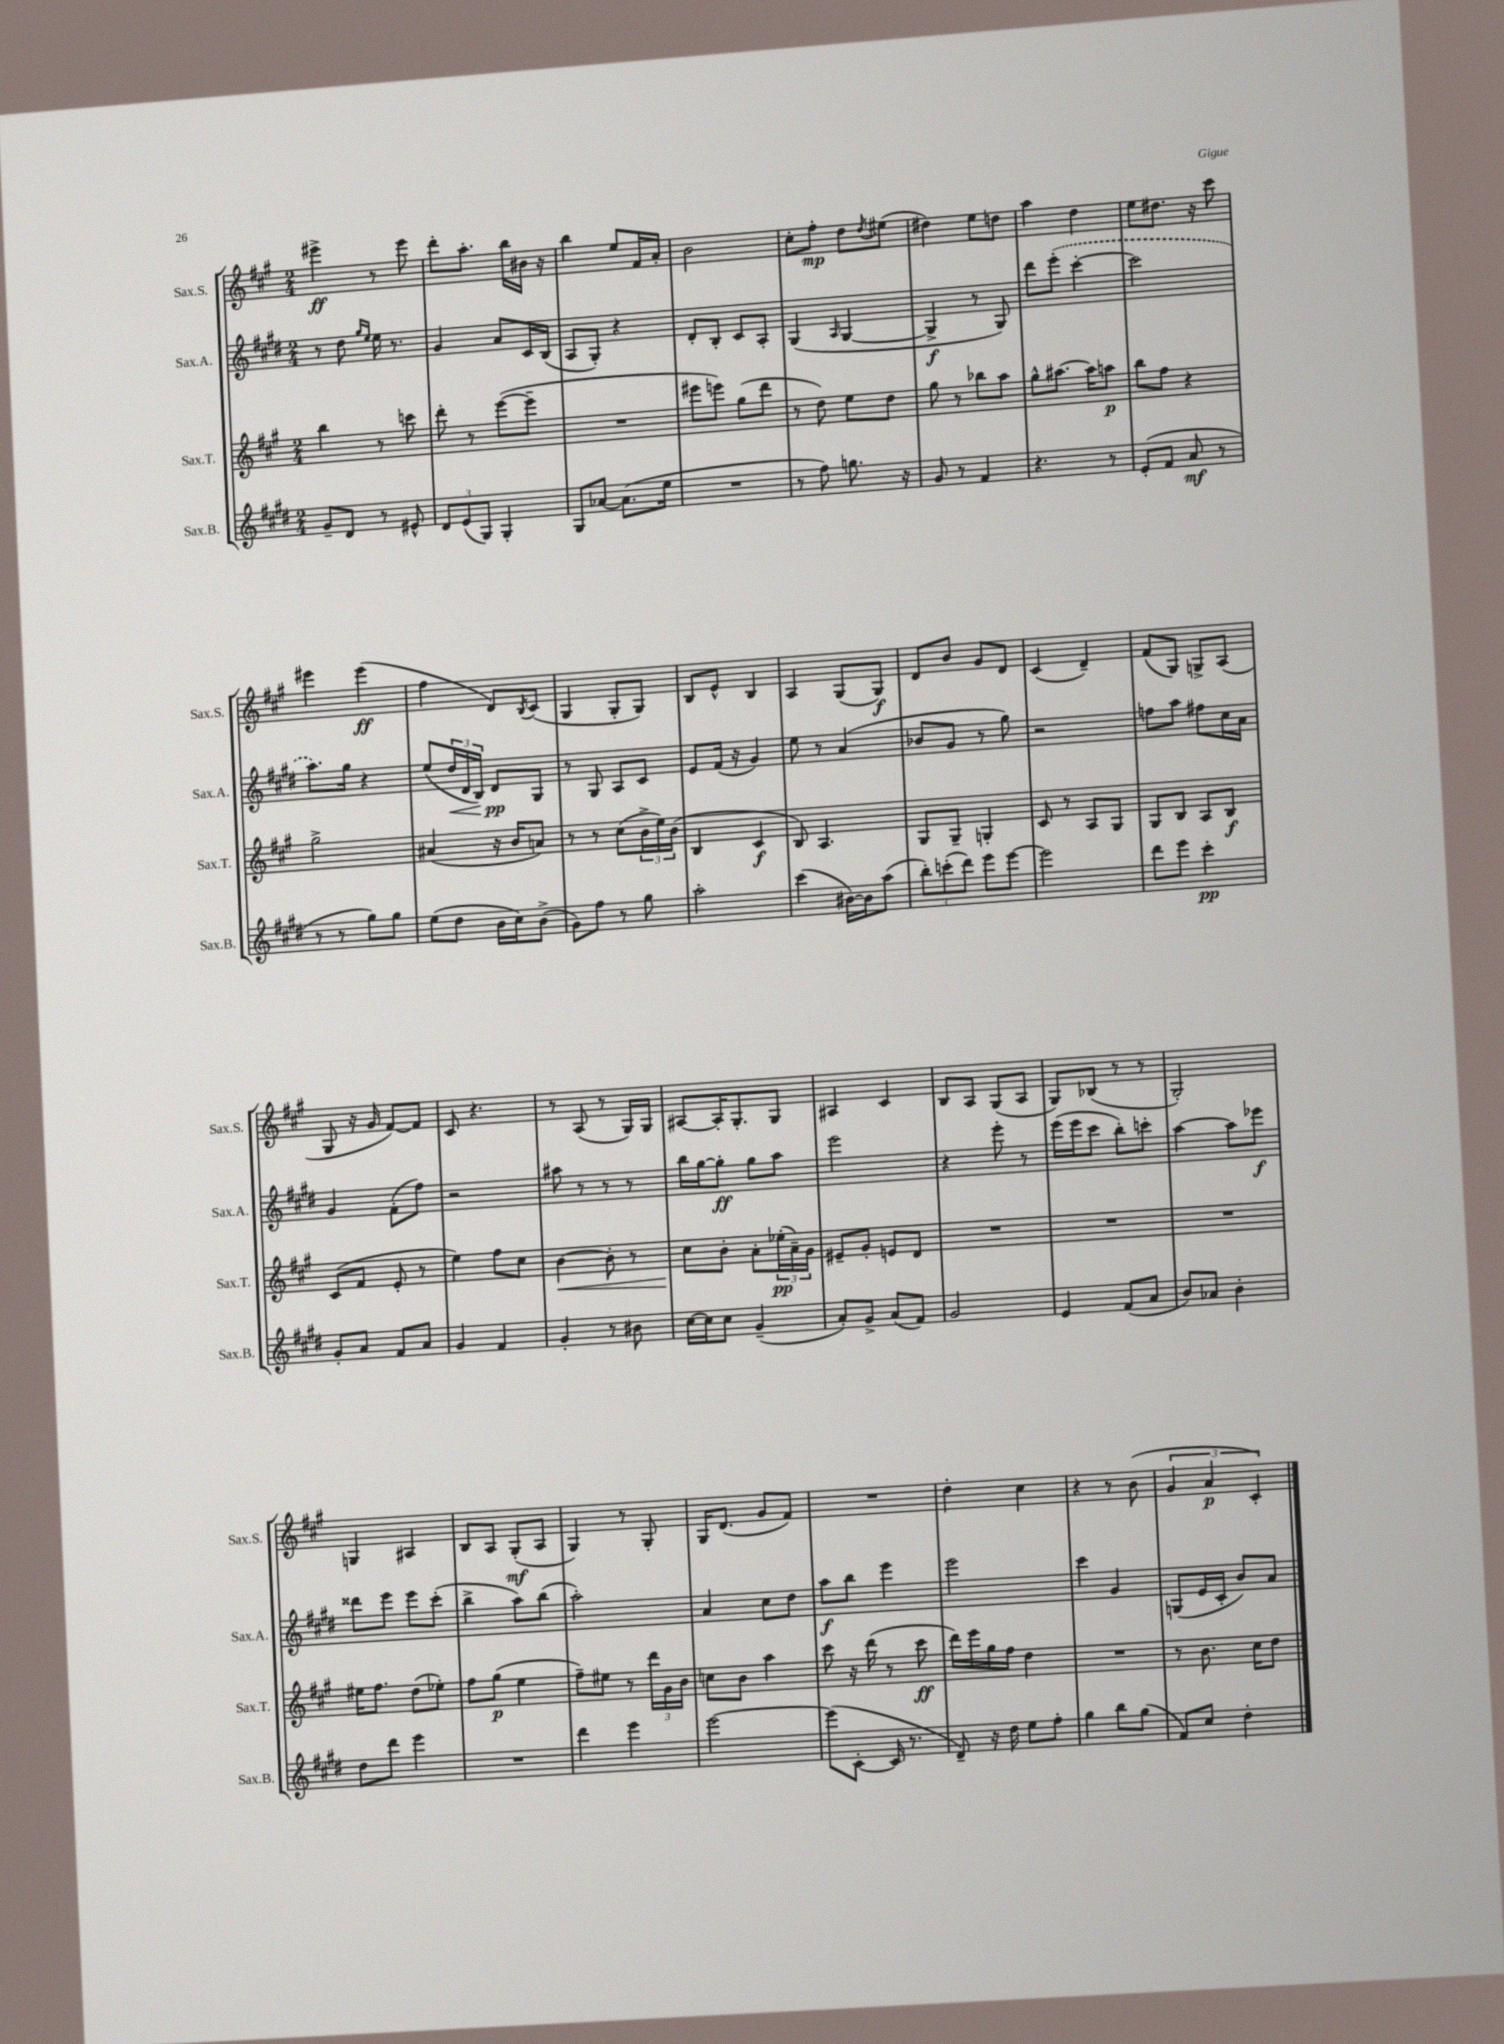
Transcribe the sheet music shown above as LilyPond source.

<<
\new StaffGroup <<
\new Staff = "s0" \with { instrumentName = "Sax.S." shortInstrumentName = "Sax.S." } {
    \clef treble \key a \major \numericTimeSignature \time 2/4
    eis'''4->\ff r8 eis'''8 |
    d'''8-. a''8.-. b''16 bis'16 r16 |
    b''4 e''8 fis'16 a'16-. |
    b'2 |
    cis''8-. fis''8-.\mp d''8 \acciaccatura { d''8 } eis''8( |
    dis''4) e''8 d''8 |
    a''4 d''4 |
    e''8 dis''8. r16 cis'''8 |
    eis'''4 eis'''4\ff( |
    fis''4 d'8) \acciaccatura { b8 } cis'8( |
    gis4 gis8-. gis8) |
    b8 e'8-^ b4 |
    a4 gis8( gis8\f) |
    d'8 b'8 gis'8 d'8 |
    cis'4( d'4--) |
    fis'8( gis8) g8-> a8( |
    gis8 r16 gis'16 fis'8~) fis'8 |
    cis'8 r4. |
    r8 a8( r8 gis16) gis16 |
    ais8~ ais16-. gis8.-. gis8 |
    ais4 cis'4 |
    b8 a8 gis8( a8 |
    gis8) bes8( r8 r8 |
    gis2-.) |
    g4 ais4 |
    b8 a8 gis8-.\mf( a8 |
    gis4) r8 gis8-. |
    gis16 d'8.( gis'8 fis'8) |
    R2 |
    d''4-. cis''4 |
    r4 r8 b'8( |
    \tuplet 3/2 { gis'4 a'4\p cis'4-.) } \bar "|." |
}
\new Staff = "s1" \with { instrumentName = "Sax.A." shortInstrumentName = "Sax.A." } {
    \clef treble \key e \major \numericTimeSignature \time 2/4
    r8 dis''8 \grace { gis''16 e''16 } e''16 r8. |
    gis'4 a'8 cis'16 b16( |
    a8 gis8-.) r4 |
    dis'8-. b8-. cis'8 a8-. |
    gis4( \grace { a16 } gis4~ |
    gis4->\f r8 gis8) |
    dis'''8 \once \slurDashed e'''8-.( cis'''4~-. |
    cis'''2 |
    a''8.) gis''16 r4 |
    e''8( \tuplet 3/2 { dis''16\< dis'16 b16) } dis'8\pp\! gis8 |
    r8 gis8 a8 cis'8 |
    e'8 fis'16( r16 gis'4) |
    e''8 r8 a'4( |
    bes'8 gis'8 r8 gis''8) |
    r2 |
    f''8 a''8 fis''8 cis''16 a'16 |
    gis'4 fis'8-.( fis''8) |
    r2 |
    ais''8 r8 r8 r8 |
    b''16 gis''16~ gis''8-.\ff gis''8 a''8 |
    e'''2 |
    r4 e'''8-. r8 |
    e'''16( e'''16 cis'''8 b''8-.) c'''8-. |
    a''4~ a''8 ees'''8\f |
    disis'''8 e'''8 e'''8 cis'''8-.( |
    b''4-> a''8) b''8( |
    a''2-.) |
    a'4 cis''8 dis''8 |
    a''8\f b''8 e'''4 |
    e'''2 |
    cis'''4 gis'4 |
    g8( e'16 cis'16-. b'8) a'8 \bar "|." |
}
\new Staff = "s2" \with { instrumentName = "Sax.T." shortInstrumentName = "Sax.T." } {
    \clef treble \key a \major \numericTimeSignature \time 2/4
    b''4 r8 c'''8 |
    d'''8-. r8 e'''8~( e'''8-- |
    R2 |
    eis'''8 e'''8) gis''8( d'''8 |
    r8 d''8) e''8 d''8 |
    gis''8 r8 bes''8 a''8 |
    gis''8-^ ais''8.~ ais''16 a''8\p |
    b''8 fis''8 r4 |
    gis''2-> |
    ais'4( r16 b'16 a'8) |
    r8 r8 cis''8( \tuplet 3/2 { b'16-> e''16) b'16( } |
    b4 cis'4\f |
    b8) a4. |
    gis8 gis8-- g4-. |
    cis'8 r8 a8 gis8 |
    gis8 b8 a8 b8\f |
    cis'8( fis'8 e'8-. r8 |
    e''4) fis''8 cis''8 |
    b'4~\< b'8-. r8 |
    cis''8\! b'8-. a'8-. \tuplet 3/2 { ees''16-.\pp( a'16--) gis'16 } |
    eis'8-- gis'8-. e'8 d'8 |
    R2 |
    R2 |
    R2 |
    eis''16 fis''8. d''8( ees''8-.) |
    fis''8 gis''8\p( e''4 |
    fis''8--) eis''8 r8 \tuplet 3/2 { d'''16 gis'16 b'16 } |
    c''8 b'8 a''4 |
    cis'''8 r16 d'''16( r8 cis'''8\ff |
    d'''16) e'''16 gis''16 fis''16 d''4 |
    R2 |
    r8 b'8. cis''16 d''8 \bar "|." |
}
\new Staff = "s3" \with { instrumentName = "Sax.B." shortInstrumentName = "Sax.B." } {
    \clef treble \key e \major \numericTimeSignature \time 2/4
    gis'8-- dis'8 r8 eis'8-^ |
    \tuplet 3/2 { dis'8 e'8( gis8) } gis4-. |
    gis8 aes'8~ aes'8.( e''16 |
    R2 |
    r8 fis''8) g''8. r16 |
    gis'8 r8 fis'4 |
    r4. r8 |
    e'8-.( fis'8 a'8\mf r8 |
    r8 r8 gis''8) gis''8 |
    e''8( dis''8 b'16 cis''16) b'8->( |
    gis'8) fis''8 r8 gis''8 |
    a''2-. |
    cis'''4( bis'16~) bis'16 a''8( |
    \tuplet 3/2 { b''8-.) c'''8-.( dis'''8) } e'''8 e'''8~ |
    e'''2 |
    dis'''8 e'''8 cis'''4-.\pp |
    gis'8-. a'8 fis'8 a'8 |
    gis'4 fis'4 |
    gis'4-. r8 bis'8 |
    cis''16~ cis''16 cis''8 gis'4--( |
    a'8-.) gis'8-> a'8( fis'8) |
    gis'2 |
    e'4 fis'8( a'8 |
    b'8) aes'8 b'4-. |
    dis''8 dis'''8 e'''4 |
    R2 |
    dis'''4 e'''4 |
    e'''2~ |
    e'''8( cis'8~-. cis'16 r8. |
    dis'8--) r16 dis''16 e''8 fis''8-. |
    gis''4 b''8 gis''8( |
    fis'8) cis''8 dis''4-. \bar "|." |
}
>>
>>
\layout { \context { \Score \remove "Bar_number_engraver" } }
